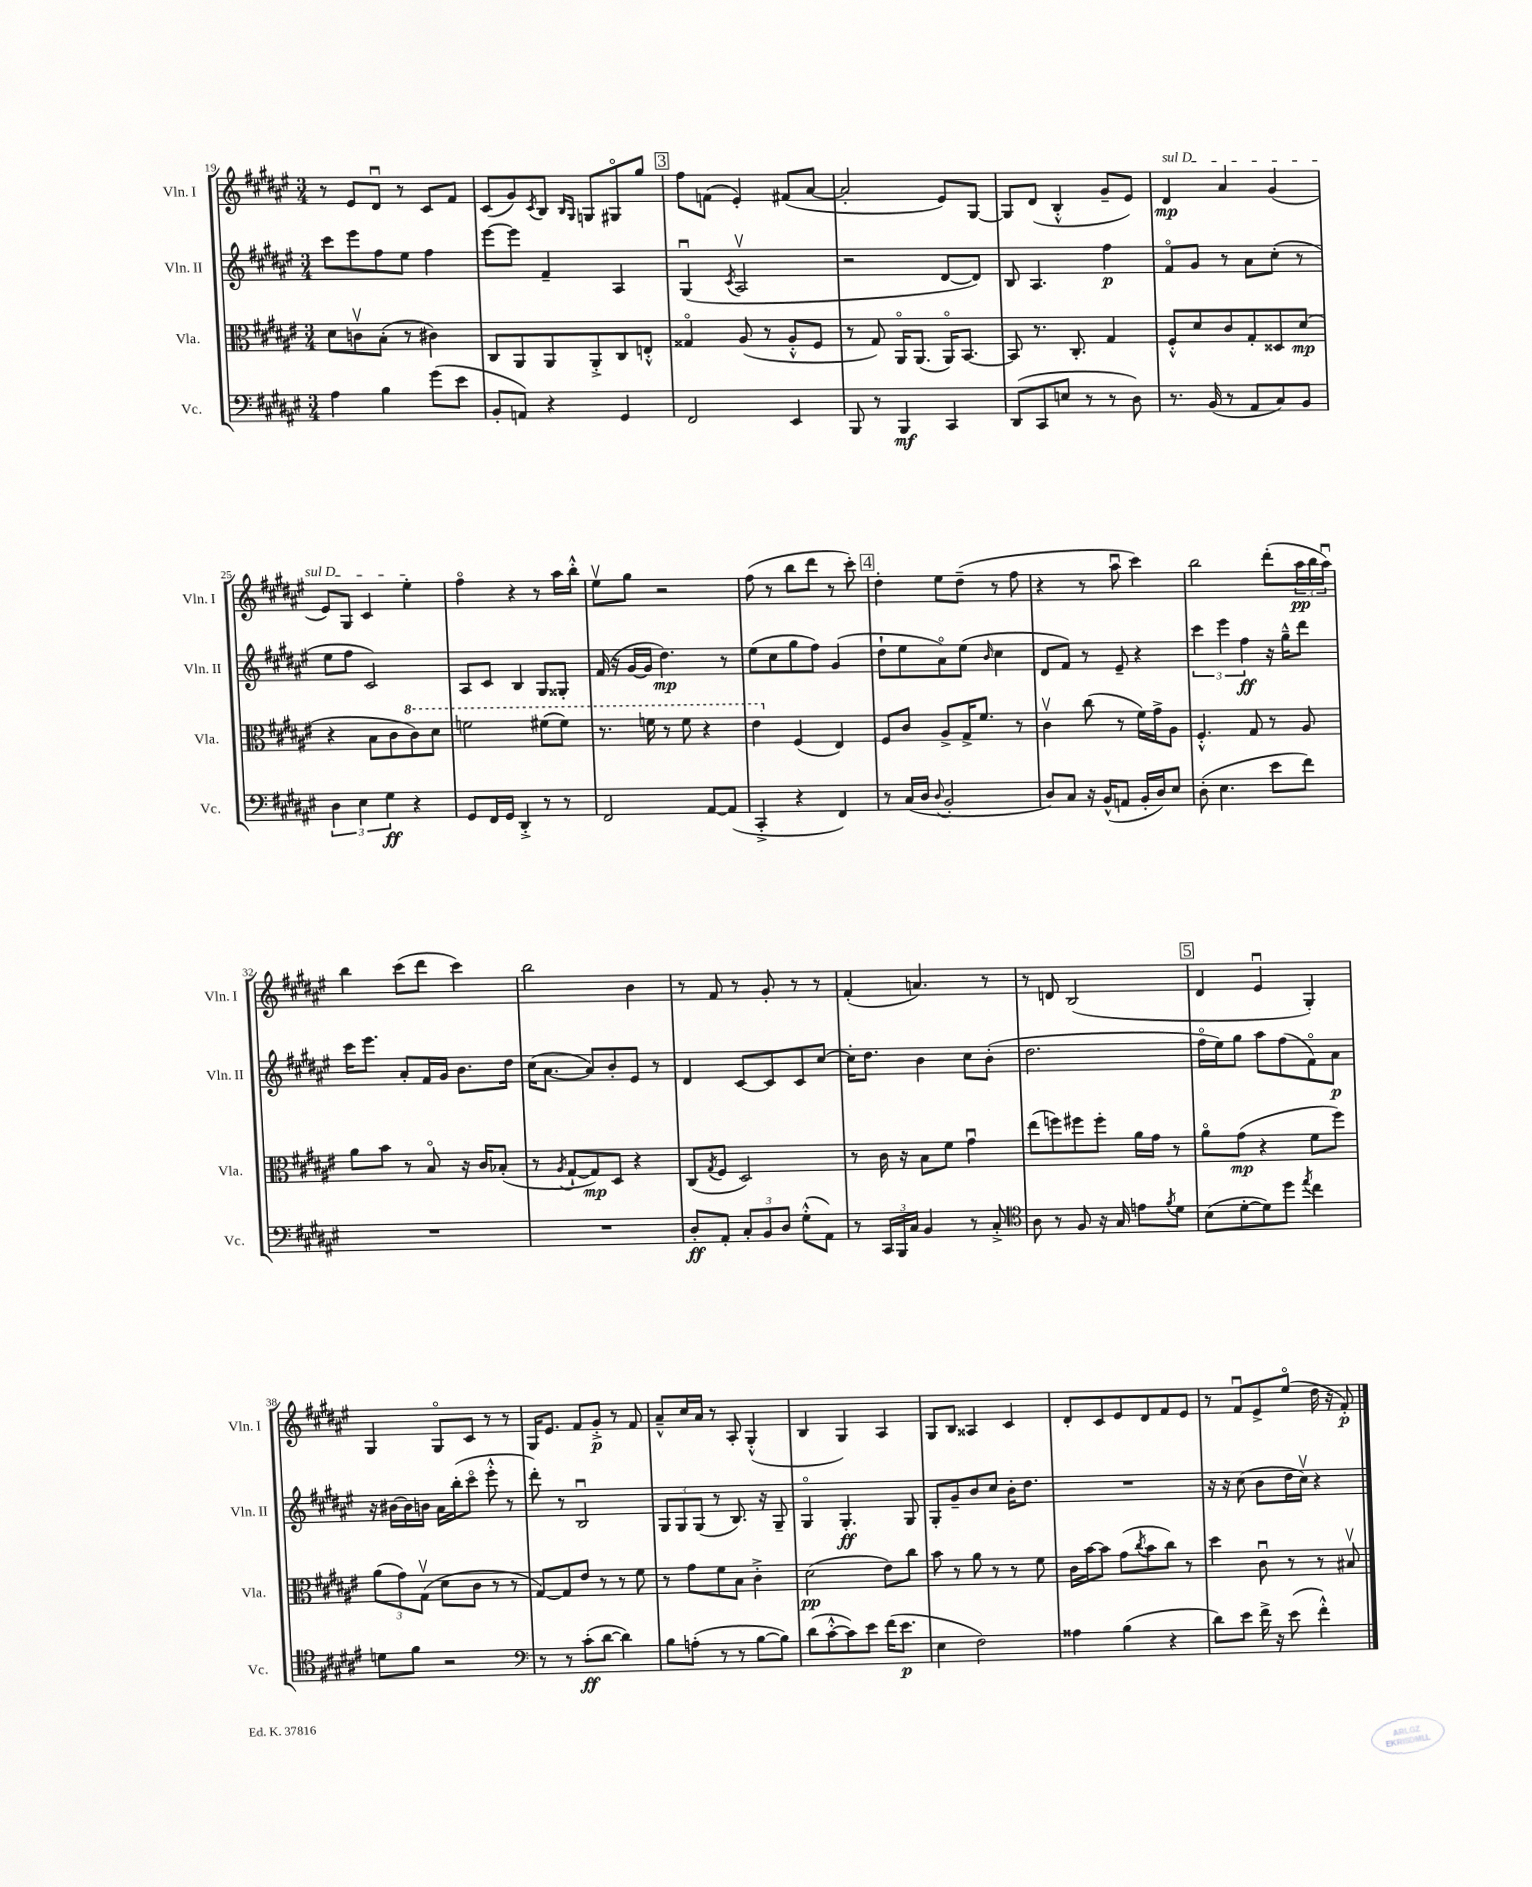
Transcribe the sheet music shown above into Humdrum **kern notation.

**kern	**kern	**kern	**kern
*staff4	*staff3	*staff2	*staff1
*clefF4	*clefC3	*clefG2	*clefG2
*k[f#c#g#d#a#e#]	*k[f#c#g#d#a#e#]	*k[f#c#g#d#a#e#]	*k[f#c#g#d#a#e#]
*M3/4	*M3/4	*M3/4	*M3/4
4A#	8d#	8ccc#	8r
.	8cv	8eee#	8e#
4B	(8B'	8ff#	8d#u
.	8r	8ee#	8r
(8g#	4c#)	4ff#	8c#
8e#	.	.	8f#
=	=	=	=
8BB'	8C#	[8eee#	(8c#
8AA)	8AA#	8eee#]	8g#)
.	.	.	8qc#
4r	8AA#	4f#~	8B
.	.	.	16qqB
.	.	.	16qqG#
.	8AA#'^	.	8G
4GG#	8C#	4A#	8G#o
.	8E'^^	.	8gg#
=	=	=	=
2FF#	4G##o	(4G#u	8ff#
.	.	.	(8f
.	.	8qc#	.
.	(8A#	2A#v	4e#')
.	8r	.	.
4EE#	8A#'^^	.	(8f#
.	8F#	.	[8a#
=	=	=	=
8BBB	8r	2r	2a#']
8r	8G#)	.	.
4BBB	16AA#o	.	.
.	(8.AA#	.	.
4CC#	16AA#o)	[8d#	8e#)
.	[8.BB	.	.
.	.	8d#])	[8G#
=	=	=	=
(8DD#	8BB]	8B	8G#]
8CC#	8.r	4.A#	(8d#
8E	.	.	4B'^^
.	8.C#'	.	.
8r	.	.	.
8r	4G#	4ff#	8g#~
8D#)	.	.	8e#)
=	=	=	=
8.r	8F#'^^	8f#o	4d#
.	8d#	8g#	.
(16BB	.	.	.
8r	8c#	8r	4a#
8AA#	8G#'	8a#	.
8C#)	8D##	(8cc#'	(4g#
8BB	(8d#	8r	.
=	=	=	=
6D#	4r	8ee#	8e#)
.	.	8ff#	8G#
6E#	.	.	.
.	8B	2c#)	4c#
6G#	.	.	.
.	8c#	.	.
4r	8cc#)	.	4ee#'
.	8dd#	.	.
=	=	=	=
8GG#	2ff	8A#	4ff#o
16FF#	.	8c#	.
16GG#	.	.	.
4DD#'^	.	4B	4r
8r	(8ff#	8G#	8r
8r	8ff#)	8G##'	16aa#
.	.	.	16bb'^^
=	=	=	=
2FF#	8.r	(16f#	8ee#v
.	.	16r	.
.	.	[16g#	8gg#
.	16ff	16g#]	.
.	8r	4.dd#)	2r
.	8ff	.	.
[8AA#	4r	.	.
(8AA#]	.	8r	.
=	=	=	=
4CC#'^	4ee#	(8ee#	(8ff#
.	.	8cc#	8r
4r	(4F#	8gg#	8bb
.	.	8ff#)	8ddd#
4FF#)	4E#)	(4g#	8r
.	.	.	8ccc#')
=	=	=	=
8r	8F#	8dd#`	4dd#'
(16C#	8c#	8ee#	.
16D#	.	.	.
8qqD#	.	.	.
2BB'	8A#^	8a#o)	8ee#
.	16G#^	(8ee#	(8dd#~
.	8.f#	.	.
.	.	16qqb	.
.	.	4cc#	8r
.	8r	.	8ff#
=	=	=	=
8D#)	4c#v	8d#	4r
8C#	.	8f#)	.
16r	(8cc#	8r	8r
(16BB^^	.	.	.
8AA	8r	8e#~	8aa#u
16BB'	16f#)	4r	4ccc#)
16D#)	16g#^	.	.
8E#	8A#	.	.
=	=	=	=
(8D#'	4.F#'^^	6ccc#	2bb
4.E#	.	.	.
.	.	6eee#	.
.	.	6ff#	.
.	8G#	.	.
8e#	8r	16r	(8ddd#'
.	.	16gg#~^^	.
8f#)	8A#	8ddd#	24aa#
.	.	.	24bb
.	.	.	24aa#u)
=	=	=	=
2.r	8a#	16ccc#	4bb
.	.	8.eee#	.
.	8b	.	.
.	8r	8a#'	(8ccc#
.	8Bo	16f#	8ddd#
.	.	16g#	.
.	16r	8.b	4ccc#)
.	16c#	.	.
.	(8B-'	.	.
.	.	16dd#	.
=	=	=	=
2.r	8r	(16cc#	2bb
.	.	[8.a#	.
.	8qA#	.	.
.	[8G#`	.	.
.	8G#])	8a#])	.
.	8D#	8b'	.
.	4r	8e#	4b
.	.	8r	.
=	=	=	=
8D#'	(8C#	4d#	8r
.	8qG#	.	.
8AA#'	8F#	.	8f#
12C#'	2D#)	[8c#	8r
12BB	.	.	.
.	.	8c#]	8g#'
12D#	.	.	.
(8G#'^^	.	8c#	8r
8AA#)	.	[8cc#	8r
=	=	=	=
8r	8r	16cc#']	(4f#'
.	.	8.dd#	.
24CC#	16c#	.	.
24BBB	.	.	.
.	16r	.	.
24C#	.	.	.
4BB	8B	4b	4.a)
.	8f#	.	.
8r	4g#u	8cc#	.
8C#'^	.	(8b'	8r
=	=	=	=
*clefC4	*	*	*
8A#	(8ee#	2.dd#	8r
8r	8ff)	.	8d
8F#	8ff#	.	(2B
16r	8ff#'	.	.
16G#	.	.	.
8e	16a#	.	.
.	16g#	.	.
8qf#	.	.	.
8d#	8r	.	.
=	=	=	=
(8B	8a#o	16ff#o	4d#
.	.	16ee#)	.
[8d#'	(8g#	8gg#	.
8d#])	4r	8aa#	4e#u
8dd#	.	(8ff#	.
8qee#	.	.	.
4cc#	8f#	8f#o)	4G#')
.	8ff#)	8a#	.
=	=	=	=
8d	(12a#	16r	4G#
.	.	[16b#	.
.	12g#)	.	.
8f#	.	16b#]	.
.	(12G#v	.	.
.	.	16b	.
2r	8d#	16a#	8G#o
.	.	(16bb'	.
.	8c#	8ccc#o	8c#
.	8r	8eee#'^^	8r
.	8r	8r	8r
=	=	=	=
*clefF4	*	*	*
8r	[8G#)	8ddd#')	16G#
.	.	.	8.e#
8r	8G#]	8r	.
(8c#'	8e#	2Bu	8f#
[8d#	8r	.	8g#'^
4d#])	8r	.	8r
.	8f#	.	8f#
=	=	=	=
8B	8r	12G#	8a#~^^
.	.	12G#	.
(8A'	8g#	.	16cc#
.	.	(12G#	.
.	.	.	16a#
8r	8f#	8r	8r
8r	8B	8.B)	8A#'
[8B	4c#'^	.	(4G#'^^
.	.	16r	.
8B])	.	8G#~	.
=	=	=	=
(8d#	(2d#	4G#o	4B
[8c#'^^	.	.	.
8c#])	.	4.G#'	4G#)
8e#	.	.	.
(16f#	8e#)	.	4A#
8.e#	.	.	.
.	8cc#	8G#	.
=	=	=	=
4E#	8b	8G#'	8G#
.	8r	8g#~	8B
2F#)	8a#	8b	4A##
.	8r	8cc#	.
.	8r	16b'	4c#
.	.	8.dd#	.
.	8f#	.	.
=	=	=	=
4A##	16c#	2.r	8d#'
.	[16b	.	.
.	8b]	.	8c#
(4B	(8g#	.	8e#
.	8qcc#	.	.
.	8b	.	8d#
4r	8cc#)	.	8f#
.	8r	.	8e#
=	=	=	=
8d#)	4dd#	16r	8r
.	.	16r	.
8e#	.	(8cc#	8f#u
16f#^	8c#u	8b	8e#^
16r	.	.	.
(8e#	8r	16dd#	(8ee#o
.	.	16cc#v)	.
4f#'^^)	8r	4r	16dd#
.	.	.	16r
.	8B#v	.	8f#')
==	==	==	==
*-	*-	*-	*-
